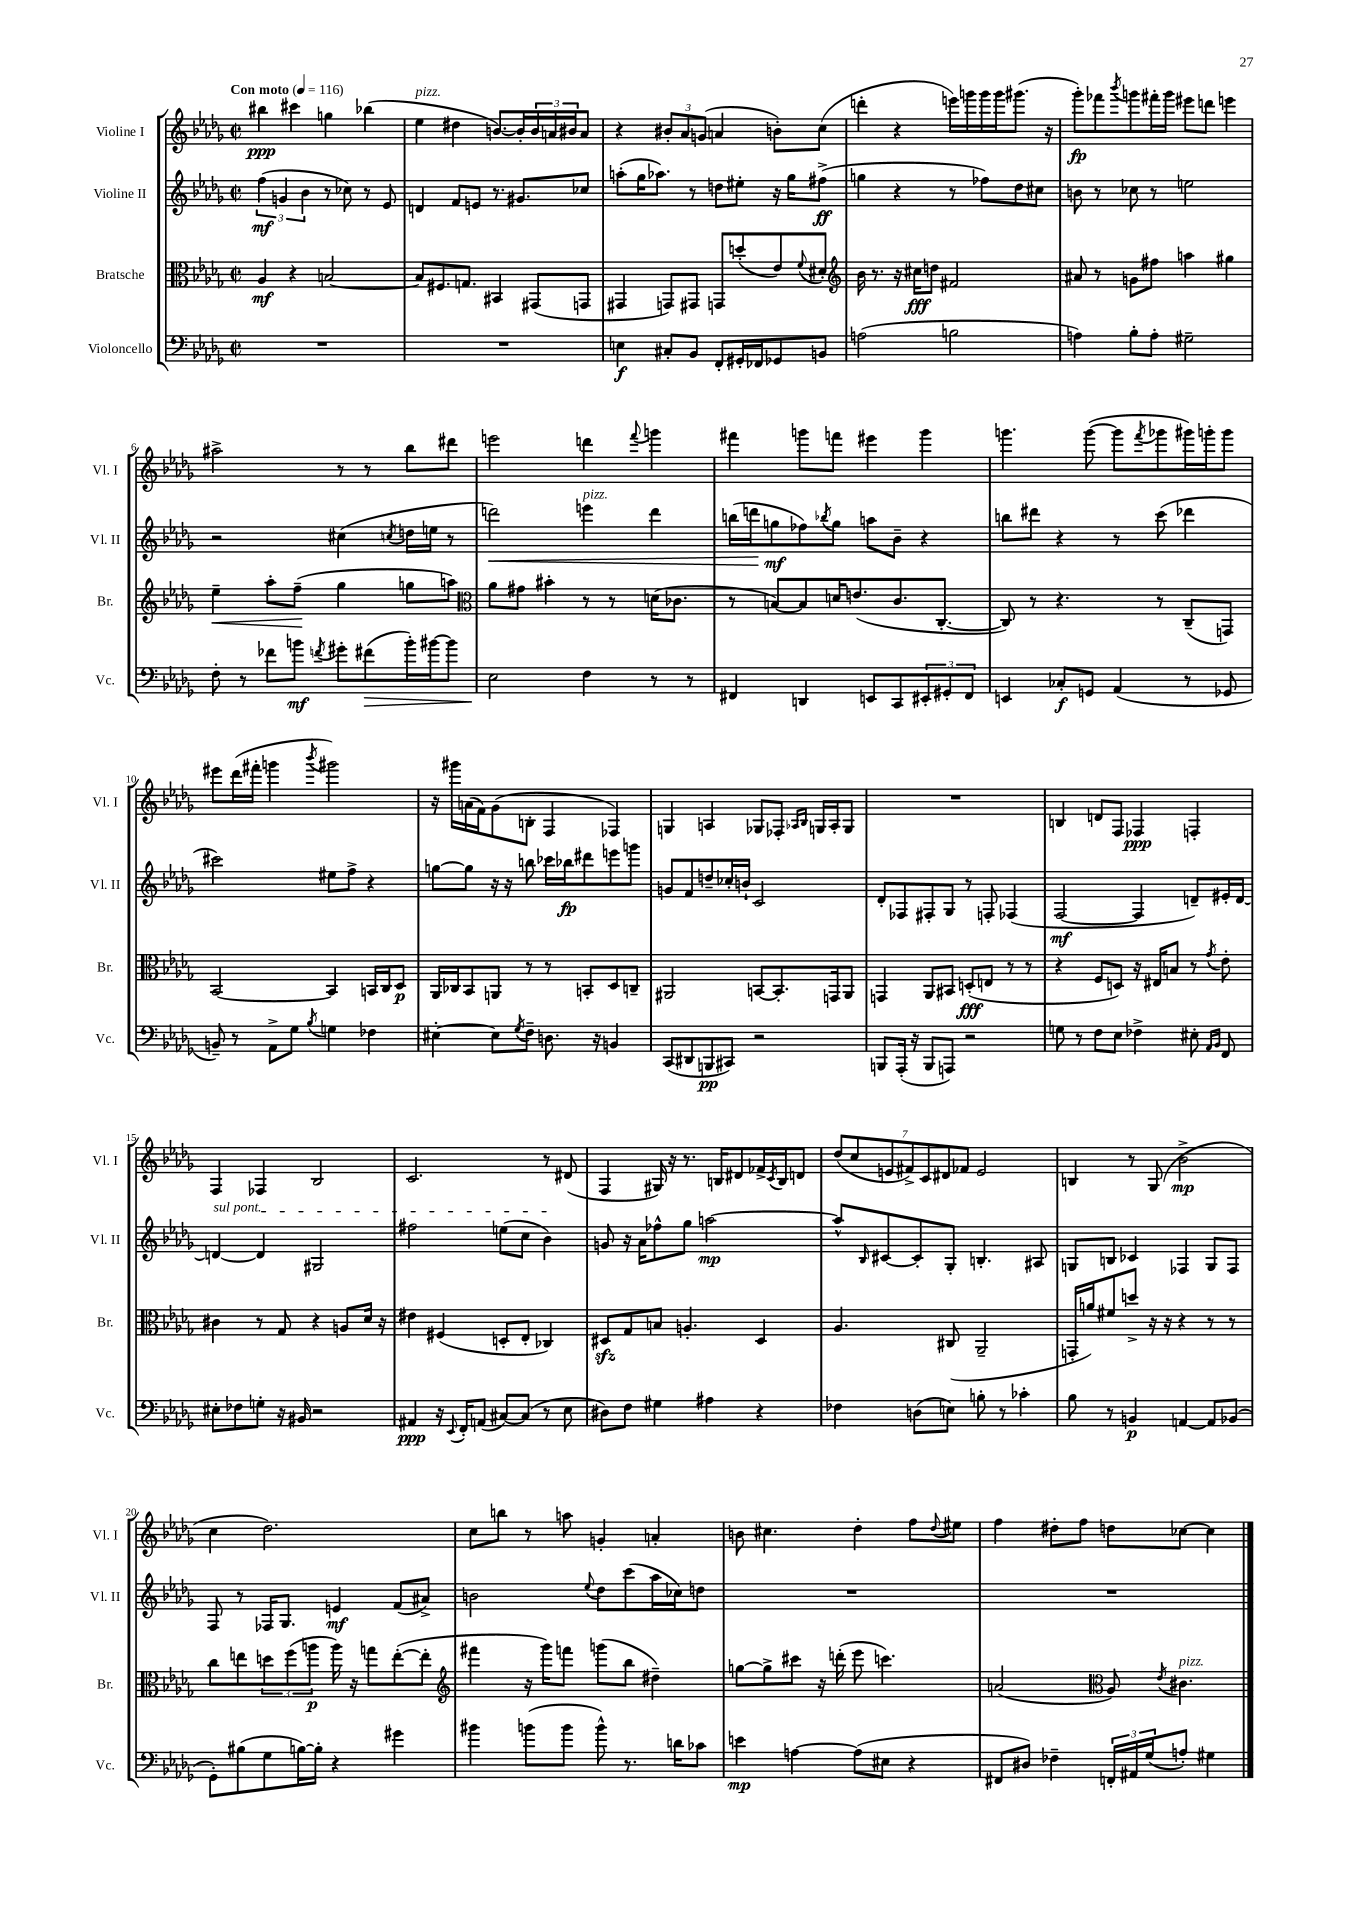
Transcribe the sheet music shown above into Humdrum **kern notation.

**kern	**kern	**kern	**kern
*staff4	*staff3	*staff2	*staff1
*clefF4	*clefC3	*clefG2	*clefG2
*k[b-e-a-d-g-]	*k[b-e-a-d-g-]	*k[b-e-a-d-g-]	*k[b-e-a-d-g-]
*M2/2	*M2/2	*M2/2	*M2/2
*met(c|)	*met(c|)	*met(c|)	*met(c|)
*MM116	*MM116	*MM116	*MM116
1r	4A-	(6ff	4bb#
.	.	6g	.
.	4r	.	4ccc#
.	.	6b-	.
.	[2B	8r	4gg
.	.	8cc-)	.
.	.	8r	(4bb-
.	.	8e-	.
=	=	=	=
1r	8B]	4d	4ee-
.	8.F#	.	.
.	.	8f	4dd#
.	8.G	.	.
.	.	8e	.
.	4BB#	8.r	[8.b)
.	.	8.g#	16b']
.	(8GG#	.	24b
.	.	.	24a
.	.	.	24b#
.	8GG	8cc-	8a
=	=	=	=
4E	4GG#	(8aa'	4r
.	.	16gg-	.
.	.	8.aa-)	.
8C#'	8GG)	.	12b#'
.	.	.	12a-
8BB-	8GG#	8r	.
.	.	.	(12g
8FF'	8GG	8dd	4a
16GG#'	(8dd'	8ee#'	.
16FF-	.	.	.
8GG-	8e-)	16r	8b')
.	.	16gg-	.
.	8qqf	.	.
8BB	8d#'	(8ff#^	(8cc
=	=	=	=
*	*clefG2	*	*
(2A	16b-	4gg	4ddd'
.	8.r	.	.
.	16r	4r	4r
.	16cc#	.	.
.	8dd	.	.
2B	2f#	8r	16eee)
.	.	.	16ggg
.	.	8ff-)	16ggg
.	.	.	16ggg
.	.	8dd-	(8.ggg#
.	.	8cc#	.
.	.	.	16r
=	=	=	=
4A)	8a#	8b	8ggg-')
.	8r	8r	8fff-
.	.	.	8qbbb-
8B-'	8g	8cc-	8ggg
8A'	8ff#	8r	16fff#'
.	.	.	16ggg
2G#~	4aa	2ee	8eee#
.	.	.	8ddd
.	4gg#	.	4eee
=	=	=	=
8F'	4ee-~	2r	2aa#^
8r	.	.	.
8f-	8aa-'	.	.
8b	(8ff~	.	.
8qf	.	.	.
8g#'	4gg-	(4cc#	8r
(8f#	.	.	8r
.	.	8qcc	.
16b')	8gg	16dd	8bb-
[16b#	.	16ee	.
8b#]	8aa)	8r	8ddd#
=	=	=	=
*	*clefC3	*	*
2E-	8a-	2ddd)	2eee
.	8g#	.	.
.	4b#'	.	.
4F	8r	4eee	4ddd
.	8r	.	.
.	.	.	8qqfff
8r	(16d	4ddd	4ggg
.	8.c-	.	.
8r	.	.	.
=	=	=	=
4FF#	8r	(16bb	4fff#
.	.	16ddd	.
.	[8B)	8gg	.
4DD	8B]	8ff-)	8ggg
.	.	8qbb-	.
.	16d	8gg	8fff
.	(8.e	.	.
8EE	.	8aa	4eee#
8CC	8.c	8b-~	.
12EE#'	.	4r	4ggg
.	[8.C'	.	.
12GG#'	.	.	.
12FF#	.	.	.
=	=	=	=
4EE	8C])	8bb	4.ggg
.	8r	8ddd#	.
8C-'	4.r	4r	.
8GG	.	.	([8ggg
(4AA-	.	8r	8ggg]
.	.	.	8qfff
.	8r	(8ccc	8ggg-
8r	(8C~	4ddd-	16ggg#)
.	.	.	16ggg'
8GG-	8GG)	.	8ggg
=	=	=	=
8BB~)	[2BB-	2ccc#)	8eee#
8r	.	.	(16ddd-
.	.	.	16fff#'
8AA-^	.	.	4ggg
8G-	.	.	.
8qB-	.	.	8qbbb-
4G	4BB-]	8ee#	2ggg#)
.	.	8ff^	.
4F-	16BB	4r	.
.	16C	.	.
.	8D-	.	.
=	=	=	=
[4E#'	16AA-	[8gg	16r
.	16C-	.	16ggg#
.	8BB-	8gg]	(16a
.	.	.	16f)
8E#]	8AA	16r	(8g-
.	.	16r	.
8qG-	.	.	.
8F~	8r	8bb	8B'
8.D	8r	16ccc-	4F
.	.	16bb-	.
.	8BB'	8ddd#	.
16r	.	.	.
4BB	8D-	8eee	4F-)
.	8C~	8ggg	.
=	=	=	=
(8CC	2AA#	8g	4G
8DD#	.	8f	.
8BBB	.	8dd~	4A
8CC#)	.	16cc-'	.
.	.	16b`	.
2r	[8BB	2c	8G-
.	8.BB']	.	8F-'
.	.	.	16qqA-
.	.	.	16qqB-
.	.	.	16G
.	16GG	.	16A-'
.	8AA#	.	8G
=	=	=	=
8BBB	4GG	8d-'	1r
(16AAA-'	.	8F-	.
16r	.	.	.
8BBB	8AA-	8F#'	.
8AAA)	8BB#	8G-	.
2r	(8D'	8r	.
.	8E	8F'	.
.	8r	(4F-	.
.	8r	.	.
=	=	=	=
8G	4r	[2F	4B
8r	.	.	.
8F	8F	.	8d
8E-	8D)	.	8F
4F-^	16r	4F]	4F-
.	16E#	.	.
.	8B	.	.
8E#'	8r	8d~)	4F'
16qqAA-	.	.	.
16qqBB-	8qg-	.	.
8FF	8e-'	16e#'	.
.	.	[16d	.
=	=	=	=
8E#'	4c#	4d_	4F
8F-	.	.	.
8G'	8r	4d]	4F-
16r	8G-	.	.
16BB#	.	.	.
2r	4r	2G#	2B-
.	8A	.	.
.	16d-	.	.
.	16r	.	.
=	=	=	=
4AA#	4e#	2ff#	2.c
16r	(4F#	.	.
8qqEE-	.	.	.
16FF'	.	.	.
(8AA	.	.	.
[8C#)	8D'	(8ee	.
(8C#]	8E-'	8cc	.
8r	4C-)	4b-)	8r
8E-	.	.	(8d#
=	=	=	=
8D#)	8D#	8g	4F
8F	8G-	16r	.
.	.	16a-	.
4G#	8B	8ff-^^	16G#)
.	.	.	16r
.	4.A'	8gg-	8.r
4A#	.	[2aa	.
.	.	.	16B
.	.	.	8d#
4r	4D#	.	16f-^
.	.	.	8qc
.	.	.	16B
.	.	.	8d
=	=	=	=
4F-	4.A-	8aa^^]	(14dd-
.	.	.	14cc
.	.	16qqB-	.
.	.	[8c#	.
.	.	.	14e
.	.	.	14f#^)
(8D	.	8c#']	.
.	.	.	14c
.	.	.	14d#
8E)	(8C#	8G-'	.
.	.	.	14f-
8B'	2AA-~	4.B'	2e
8r	.	.	.
4c-'	.	.	.
.	.	8A#	.
=	=	=	=
8B-	16GG'	8G	4B
.	16a)	.	.
8r	8f#	8B	.
4BB	8dd^	4c-	8r
.	16r	.	(8G-
.	16r	.	.
[4AA	4r	4F-	2b-^
8AA]	8r	8G	.
(8BB-	8r	8F-	.
=	=	=	=
8GG-')	8cc	8F	4cc
(8B#	8ee	8r	.
8G-	12dd	16F-	2.dd-)
.	.	8.G-	.
.	(12ff	.	.
[16B)	.	.	.
.	12aa	.	.
16B']	.	.	.
4r	16aa)	4e	.
.	16r	.	.
.	8gg	.	.
4g#	([8ee'	(8f	.
.	8ee']	8a#^)	.
=	=	=	=
*	*clefG2	*	*
4b#	4fff#	2b	8cc
.	.	.	8bb
(8b	16r	.	8r
.	16ggg-)	.	.
8b	8fff	.	8aa
.	.	8qqee-	.
8b^^)	(8ggg	8dd-	4g'
8.r	8bb-	(8ccc	.
.	4dd#~)	16aa-	4a'
16d	.	16cc-)	.
8c-	.	8dd	.
=	=	=	=
4e	[8gg	1r	8b
.	8gg^]	.	4.cc#
[4A	8ccc#	.	.
.	16r	.	.
.	(16ddd'	.	.
(8A]	8eee-	.	4dd-'
8E#	4.ccc)	.	.
4r	.	.	8ff
.	.	.	8qqdd-
.	.	.	8ee#
=	=	=	=
8FF#	(2a	1r	4ff
8D#)	.	.	.
4F-~	.	.	8dd#'
.	.	.	8ff
*	*clefC3	*	*
24FF'	8A-)	.	8dd
24AA#	.	.	.
(24G-	.	.	.
.	8qe-	.	.
8A')	4.c#	.	[8cc-
4G#	.	.	4cc-]
==	==	==	==
*-	*-	*-	*-
